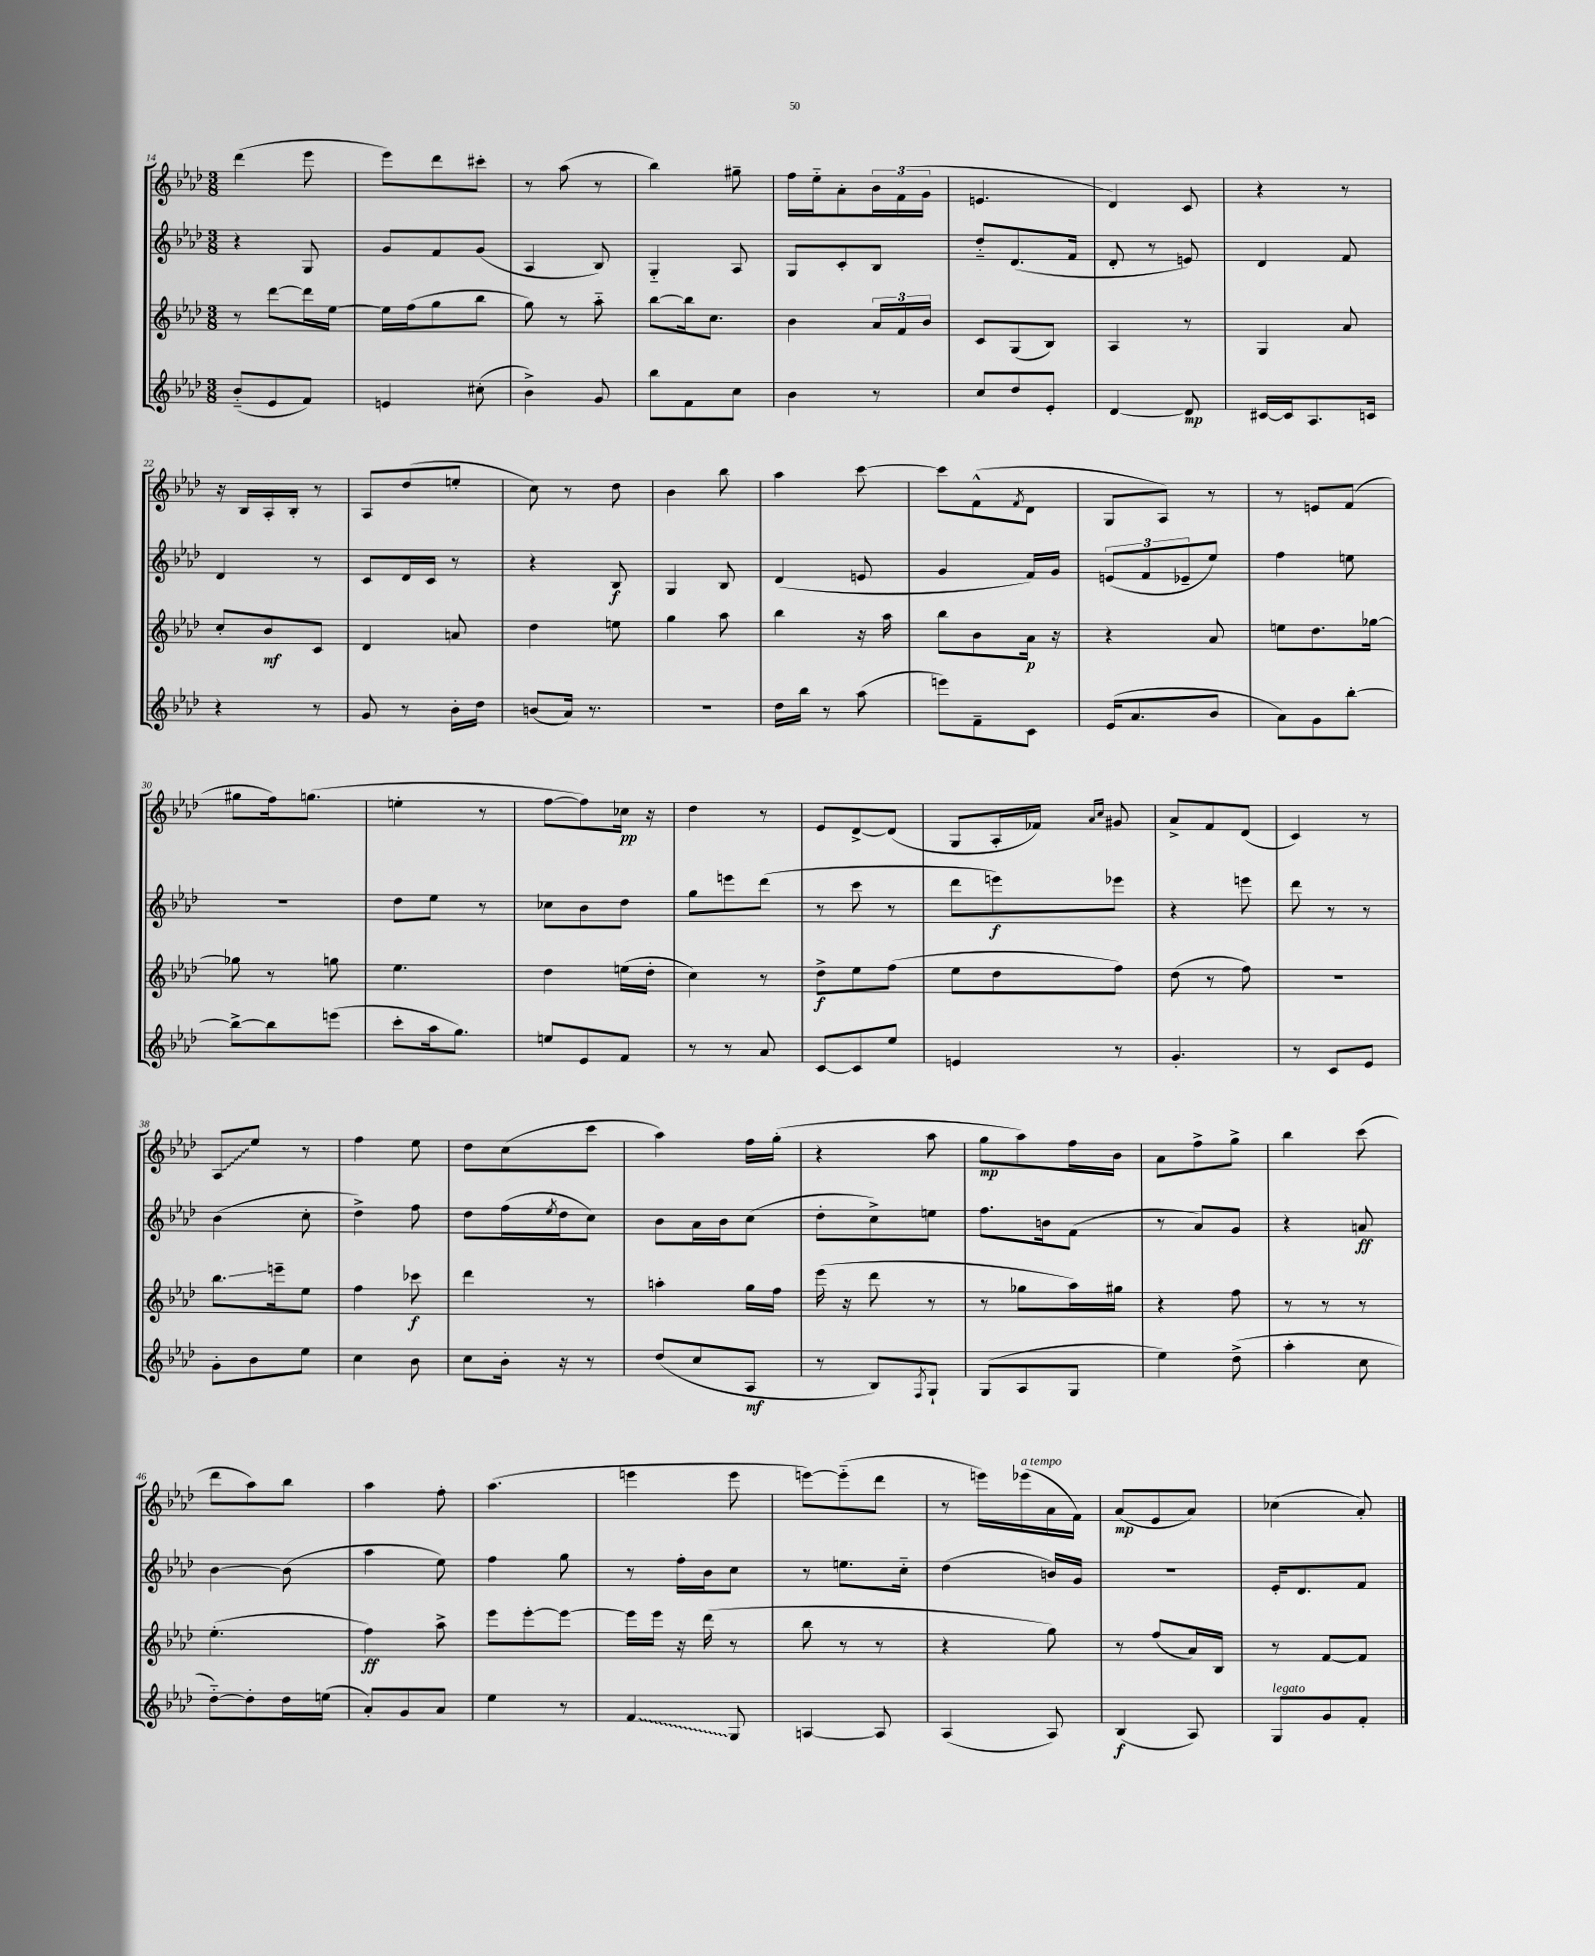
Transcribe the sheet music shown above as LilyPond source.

<<
\new StaffGroup <<
\new Staff = "s0" {
    \clef treble \key aes \major \numericTimeSignature \time 3/8
    des'''4( ees'''8 |
    ees'''8) des'''8 cis'''8-. |
    r8 aes''8( r8 |
    bes''4) gis''8-- |
    f''16 ees''16-_ aes'8-. \tuplet 3/2 { bes'16 f'16( g'16 } |
    e'4. |
    des'4) c'8 |
    r4 r8 |
    r16 bes16 aes16-. bes16-. r8 |
    aes8 des''8( e''8-. |
    c''8) r8 des''8 |
    bes'4 bes''8 |
    aes''4 c'''8~ |
    c'''8 f'8-^( \acciaccatura { f'8 } des'8 |
    g8 aes8) r8 |
    r8 e'8 f'8( |
    gis''8 f''16) g''8.( |
    e''4-. r8 |
    f''8~ f''8) ces''16\pp r16 |
    des''4 r8 |
    ees'8 des'8~-> des'8( |
    g8 aes16-. fes'16) \grace { aes'16 c''16 } gis'8 |
    aes'8-> f'8 des'8( |
    c'4) r8 |
    \once \override Glissando.style = #'zigzag aes8\glissando ees''8 r8 |
    f''4 ees''8 |
    des''8 c''8( c'''8 |
    aes''4) f''16 g''16-.( |
    r4 aes''8 |
    g''8\mp aes''8) f''16 bes'16 |
    aes'8 f''8-> g''8-> |
    bes''4 c'''8( |
    des'''8 aes''8) bes''8 |
    aes''4 f''8-. |
    aes''4.( |
    e'''4 e'''8 |
    e'''8~) e'''8-_( des'''8 |
    r8 e'''16) ees'''16^\markup { \italic "a tempo" }( aes'16 f'16) |
    aes'8\mp( ees'8 aes'8) |
    ces''4( aes'8-.) \bar "|." |
}
\new Staff = "s1" {
    \clef treble \key aes \major \numericTimeSignature \time 3/8
    r4 g8 |
    g'8 f'8 g'8( |
    aes4 bes8) |
    g4-_ aes8 |
    g8 c'8-. bes8 |
    des''8-_ des'8.( f'16 |
    des'8-. r8 e'8) |
    des'4 f'8 |
    des'4 r8 |
    c'8 des'16 c'16 r8 |
    r4 bes8\f |
    g4 bes8 |
    des'4( e'8 |
    g'4 f'16) g'16 |
    \tuplet 3/2 { e'8( f'8 ees'8-- } ees''8) |
    f''4 e''8 |
    r4. |
    des''8 ees''8 r8 |
    ces''8 bes'8 des''8 |
    g''8 e'''8 des'''8( |
    r8 c'''8 r8 |
    des'''8 e'''8\f) ees'''8 |
    r4 e'''8 |
    des'''8 r8 r8 |
    bes'4( c''8-. |
    des''4->) f''8 |
    des''8 f''16( \acciaccatura { ees''8 } des''16 c''8) |
    bes'8 aes'16 bes'16 c''8( |
    des''8-. c''8->) e''8 |
    f''8. b'16 f'8( |
    r8 aes'8) g'8 |
    r4 a'8\ff |
    bes'4~ bes'8( |
    aes''4 ees''8) |
    f''4 g''8 |
    r8 f''16-. bes'16 c''8 |
    r8 e''8. c''16-_ |
    des''4( b'16) g'16 |
    R4. |
    ees'16-. des'8. f'8 \bar "|." |
}
\new Staff = "s2" {
    \clef treble \key aes \major \numericTimeSignature \time 3/8
    r8 des'''8~ des'''16 ees''16~ |
    ees''16 f''16( g''8 bes''8 |
    g''8) r8 aes''8-_ |
    bes''8~ bes''16 c''8. |
    bes'4 \tuplet 3/2 { aes'16 f'16 bes'16 } |
    c'8 g8( bes8) |
    aes4 r8 |
    g4 aes'8 |
    c''8-. bes'8\mf c'8 |
    des'4 a'8 |
    des''4 e''8 |
    g''4 aes''8 |
    bes''4 r16 aes''16 |
    bes''8 bes'8 aes'16\p r16 |
    r4 aes'8 |
    e''8 des''8. ges''16~ |
    ges''8 r8 g''8 |
    ees''4. |
    des''4 e''16( des''16-. |
    c''4) r8 |
    des''8->\f ees''8 f''8( |
    ees''8 des''8 f''8) |
    des''8( r8 f''8) |
    R4. |
    bes''8.\glissando e'''16-- ees''8 |
    f''4 ces'''8\f |
    des'''4 r8 |
    a''4-. g''16 f''16 |
    ees'''16( r16 des'''8 r8 |
    r8 ges''8 aes''16) gis''16 |
    r4 f''8 |
    r8 r8 r8 |
    ees''4.-.( |
    f''4\ff) aes''8-> |
    ees'''8 ees'''8~-. ees'''8~ |
    ees'''16 ees'''16 r16 des'''16( r8 |
    bes''8 r8 r8 |
    r4 g''8) |
    r8 f''8( aes'16) bes16 |
    r8 f'8~ f'8 \bar "|." |
}
\new Staff = "s3" {
    \clef treble \key aes \major \numericTimeSignature \time 3/8
    bes'8-_( ees'8 f'8) |
    e'4 cis''8-.( |
    bes'4->) g'8 |
    bes''8 f'8 c''8 |
    bes'4 r8 |
    c''8 des''8 ees'8-. |
    des'4~ des'8\mp |
    cis'16~ cis'16 aes8. c'16 |
    r4 r8 |
    g'8 r8 bes'16-. des''16 |
    b'8( aes'16) r8. |
    R4. |
    des''16 bes''16 r8 aes''8( |
    e'''8) f'8-- c'8 |
    ees'16( aes'8. bes'8 |
    aes'8) g'8 bes''8~-. |
    bes''8~-> bes''8 e'''8( |
    c'''8-. aes''16 g''8.) |
    e''8 ees'8 f'8 |
    r8 r8 aes'8 |
    c'8~ c'8 ees''8 |
    e'4 r8 |
    g'4.-. |
    r8 c'8 ees'8 |
    g'8-. bes'8 ees''8 |
    c''4 bes'8 |
    c''8 bes'16-. r16 r8 |
    des''8( c''8 aes8\mf |
    r8 bes8) \acciaccatura { f8 } g8-! |
    g8( aes8 g8 |
    ees''4) des''8->( |
    aes''4-. c''8 |
    des''8~-_) des''8-. des''16 e''16( |
    aes'8-.) g'8 aes'8 |
    ees''4 r8 |
    \once \override Glissando.style = #'zigzag f'4\glissando g8 |
    a4~ a8 |
    aes4( aes8) |
    bes4\f( aes8) |
    g8^\markup { \italic "legato" } g'8 f'8-. \bar "|." |
}
>>
>>
\layout { \context { \Score currentBarNumber = #14 } }
